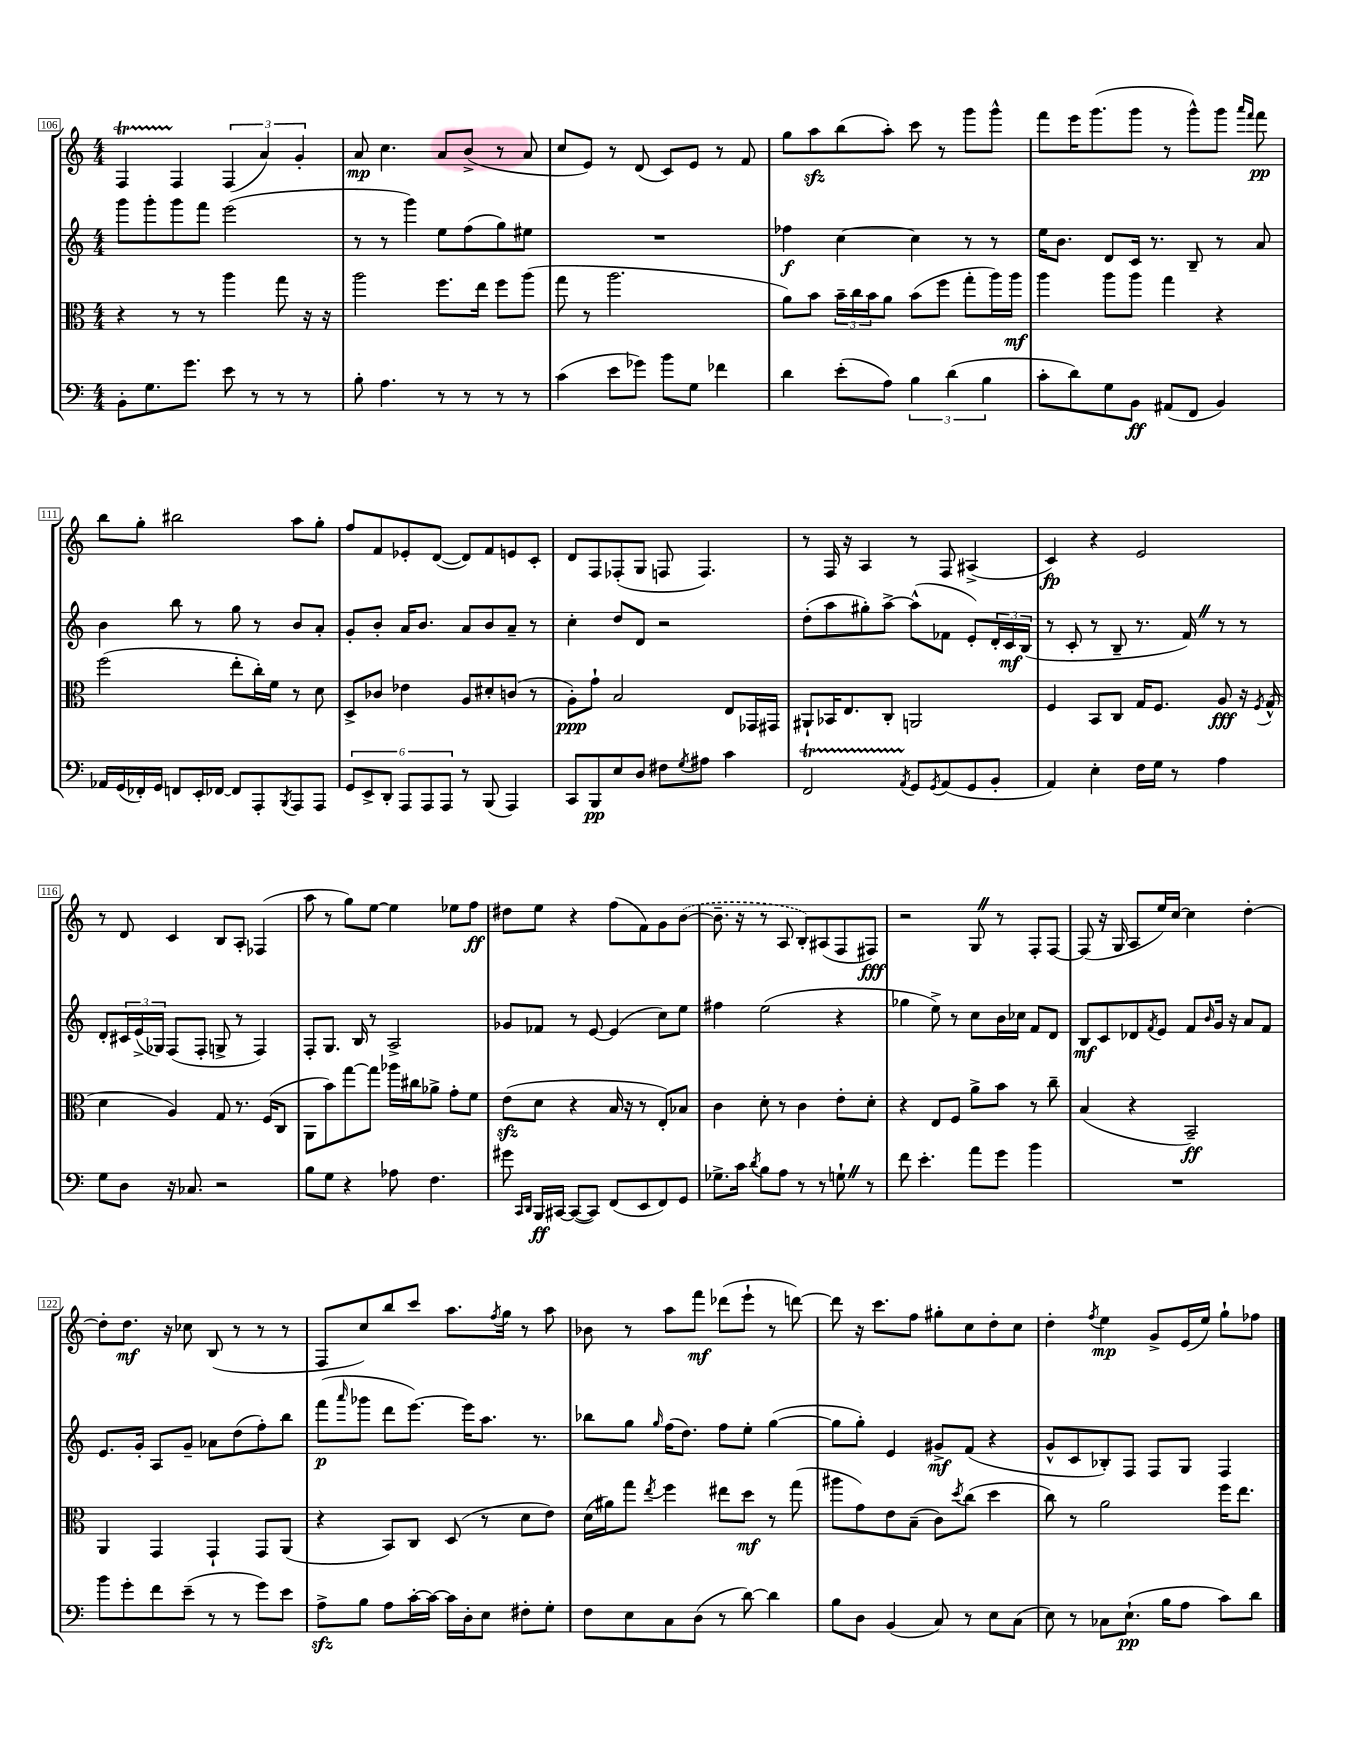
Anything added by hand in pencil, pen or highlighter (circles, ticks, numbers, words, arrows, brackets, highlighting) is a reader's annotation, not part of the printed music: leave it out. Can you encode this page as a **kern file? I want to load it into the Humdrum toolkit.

**kern	**kern	**kern	**kern
*staff4	*staff3	*staff2	*staff1
*clefF4	*clefC3	*clefG2	*clefG2
*k[]	*k[]	*k[]	*k[]
*M4/4	*M4/4	*M4/4	*M4/4
8BB'	4r	8ggg	4F
8.G	.	8ggg'	.
.	8r	8ggg	4F
8.g	.	.	.
.	8r	8fff	.
8e	4aa	(2eee	(6F
8r	.	.	.
.	.	.	6a)
8r	8gg	.	.
.	.	.	6g'
8r	16r	.	.
.	16r	.	.
=	=	=	=
8B'	2aa	8r	8a
4.A	.	8r	4.cc
.	.	4ggg)	.
8r	8.ff	8ee	8a
8r	.	(8ff	(8b^
.	16ee	.	.
8r	8ff	8gg)	8r
8r	(8aa	8ee#	8a
=	=	=	=
(4c	8gg	1r	8cc
.	8r	.	8e)
8e	2.aa	.	8r
8g-)	.	.	(8d
8b	.	.	8c)
8G	.	.	8e
4f-	.	.	8r
.	.	.	8f
=	=	=	=
4d	8a)	4ff-	8gg
.	8b	.	8aa
(8e'	24b~	[4cc	(8bb
.	24cc	.	.
.	24b	.	.
8A)	8a	.	8aa')
6B	(8b	4cc]	8ccc
.	8ff	.	8r
(6d	.	.	.
.	8gg'	8r	8ggg
6B	.	.	.
.	16aa)	8r	8ggg^^
.	16aa	.	.
=	=	=	=
8c'	4aa	16ee	8fff
.	.	8.b	.
8d)	.	.	16eee
.	.	.	(8.ggg
8G	8aa	8d	.
8BB	8aa	16c	8ggg
.	.	8.r	.
(8AA#	4gg	.	8r
8FF	.	8B~	8ggg^^)
4BB)	4r	8r	8ggg
.	.	.	16qqaaa
.	.	.	16qqfff
.	.	8a	8fff
=	=	=	=
16AA-	(2ff	4b	8bb
(16GG	.	.	.
16FF-')	.	.	8gg'
16GG	.	.	.
8FF	.	8bb	2bb#
16EE'	.	8r	.
[16FF-	.	.	.
8FF-]	8ee'	8gg	.
8AAA'	16cc')	8r	.
.	16f	.	.
8qBBB	.	.	.
8AAA	8r	8b	8aa
8AAA	8d	8a'	8gg'
=	=	=	=
12GG	8D^	8g'	8ff
12EE^	.	.	.
.	8c-	8b'	8f
12DD'	.	.	.
12AAA	4e-	16a	8e-'
.	.	8.b	.
12AAA	.	.	.
.	.	.	([8d
12AAA	.	.	.
8r	8A	8a	8d])
(8BBB	8d#'	8b	8f
4AAA)	(8c	8a~	8e
.	8r	8r	8c'
=	=	=	=
8CC	8A')	4cc'	8d
8BBB	8g`	.	8F
8E	2B	8dd	(8F-'
8D	.	8d	8G
8F#	.	2r	8F
8qG	.	.	.
8A#	.	.	4.F)
4c	8E	.	.
.	16GG-	.	.
.	16GG#	.	.
=	=	=	=
2FF	8AA#`	(8dd'	8r
.	16BB-	8aa	16F
.	8.E	.	16r
.	.	8gg#')	4A
.	8C'	[8aa^	.
8qAA	.	.	.
8GG	2AA	(8aa^^]	8r
8qGG	.	.	.
(8AA	.	8f-	8F
8GG	.	8e')	(4A#^
8BB'	.	24d'	.
.	.	24c	.
.	.	(24B	.
=	=	=	=
4AA)	4F	8r	4c)
.	.	8c'	.
4E'	8BB	8r	4r
.	8C	8B~	.
16F	16G	8.r	2e
16G	8.F	.	.
8r	.	.	.
.	.	16f)	.
4A	8A	8r	.
.	16r	8r	.
.	8qF	.	.
.	(16G^^	.	.
=	=	=	=
8G	4d	8d'	8r
8D	.	24c#	8d
.	.	(24e^	.
.	.	24G-)	.
16r	4A)	(8F	4c
8.C-	.	.	.
.	.	8F'	.
2r	8G	8G^	8B
.	8.r	8r	8A'
.	.	4F)	(4F-
.	(16F	.	.
.	8C	.	.
=	=	=	=
8B	8AA	8F'	8aa
8G	8b)	8.G	8r
4r	[8gg	.	8gg)
.	.	16B	.
.	8gg]	8r	[8ee
8A-	16aa-	2A^	4ee]
.	16cc#	.	.
4.F	8a-^	.	.
.	8g'	.	8ee-
.	8f	.	8ff
=	=	=	=
8g#	(8e	8g-	8dd#
16qqCC	.	.	.
16qqDD	.	.	.
16BBB	8d	8f-	8ee
[16CC#	.	.	.
(8CC#_	4r	8r	4r
8CC#])	.	[8e	.
(8FF	16B	(4e]	(8ff
.	16r	.	.
8EE	8r	.	8f)
8FF)	8E')	8cc)	8g
8GG	8B-	8ee	([8b
=	=	=	=
8.G-^	4c	4ff#	8.b~]
16c	.	.	16r
8qd	.	.	.
8B	8d'	(2ee	8r
8A	8r	.	8A
8r	4c	.	8B')
8r	.	.	(8A#
8G`	8e'	4r	8F
8r	8d'	.	8F#)
=	=	=	=
8f	4r	4gg-	2r
4.e'	.	.	.
.	8E	8ee^)	.
.	8F	8r	.
8a	8a^	8cc	8G
8g	8b	16b	8r
.	.	16cc-	.
4b	8r	8f	8F'
.	8cc~	8d	[8F
=	=	=	=
1r	(4B	8B	(8F]
.	.	8c	16r
.	.	.	16G
.	4r	8d-	8A
.	.	8qf	.
.	.	8e	16ee)
.	.	.	[16cc
.	2BB~)	8f	4cc]
.	.	16qqb	.
.	.	16g	.
.	.	16r	.
.	.	8a	[4dd'
.	.	8f	.
=	=	=	=
8b	4AA	8.e	8dd']
8g'	.	.	8.dd
.	.	16g'	.
8f	4GG	8A	.
.	.	.	16r
(8e~	.	8g~	8cc-
8r	4GG`	8a-	(8B
8r	.	(8dd	8r
8g)	8GG	8ff')	8r
8e	(8AA	8bb	8r
=	=	=	=
8A^	4r	(8fff	8F
.	.	16qqaaa	.
8B	.	8ggg-	8cc)
8A	8BB)	8ddd	8bb
[16c'	8C	[8.eee)	8ccc
16c_	.	.	.
16c]	(8D	.	8.aa
16D'	.	16eee]	.
8E	8r	8.aa	.
.	.	.	8qff
.	.	.	16gg
8F#'	8d	.	8r
.	.	8.r	.
8G'	8e)	.	8aa
=	=	=	=
8F	(16d	8bb-	8b-
.	16a#)	.	.
8E	8gg	8gg	8r
.	8qee	16qqgg	.
8C	4ff	(16ff	8aa
.	.	8.dd)	.
(8D	.	.	8fff
8r	8ee#	8ff	(8ddd-
[8d)	8dd	8ee'	8eee`
4d]	8r	([4gg	8r
.	(8gg	.	[8ddd)
=	=	=	=
8B	8aa#	8gg]	8ddd]
8D	8g)	8gg')	16r
.	.	.	8.ccc
(4BB	8e	4e	.
.	(8B~	.	8ff
8C)	8c)	8g#^	8gg#'
.	8qdd	.	.
8r	(8cc	(8f	8cc
8E	4dd	4r	8dd'
(8C	.	.	8cc
=	=	=	=
8E)	8cc)	8g^^	4dd'
8r	8r	8c	.
.	.	.	8qff
8C-	2a	8B-')	4ee
(8.E`	.	8F	.
.	.	8F	8g^
16B	.	.	.
8A	.	8G	(16e
.	.	.	16ee)
8c)	16ff	4F	8gg`
.	8.ee	.	.
8d	.	.	8ff-
==	==	==	==
*-	*-	*-	*-
